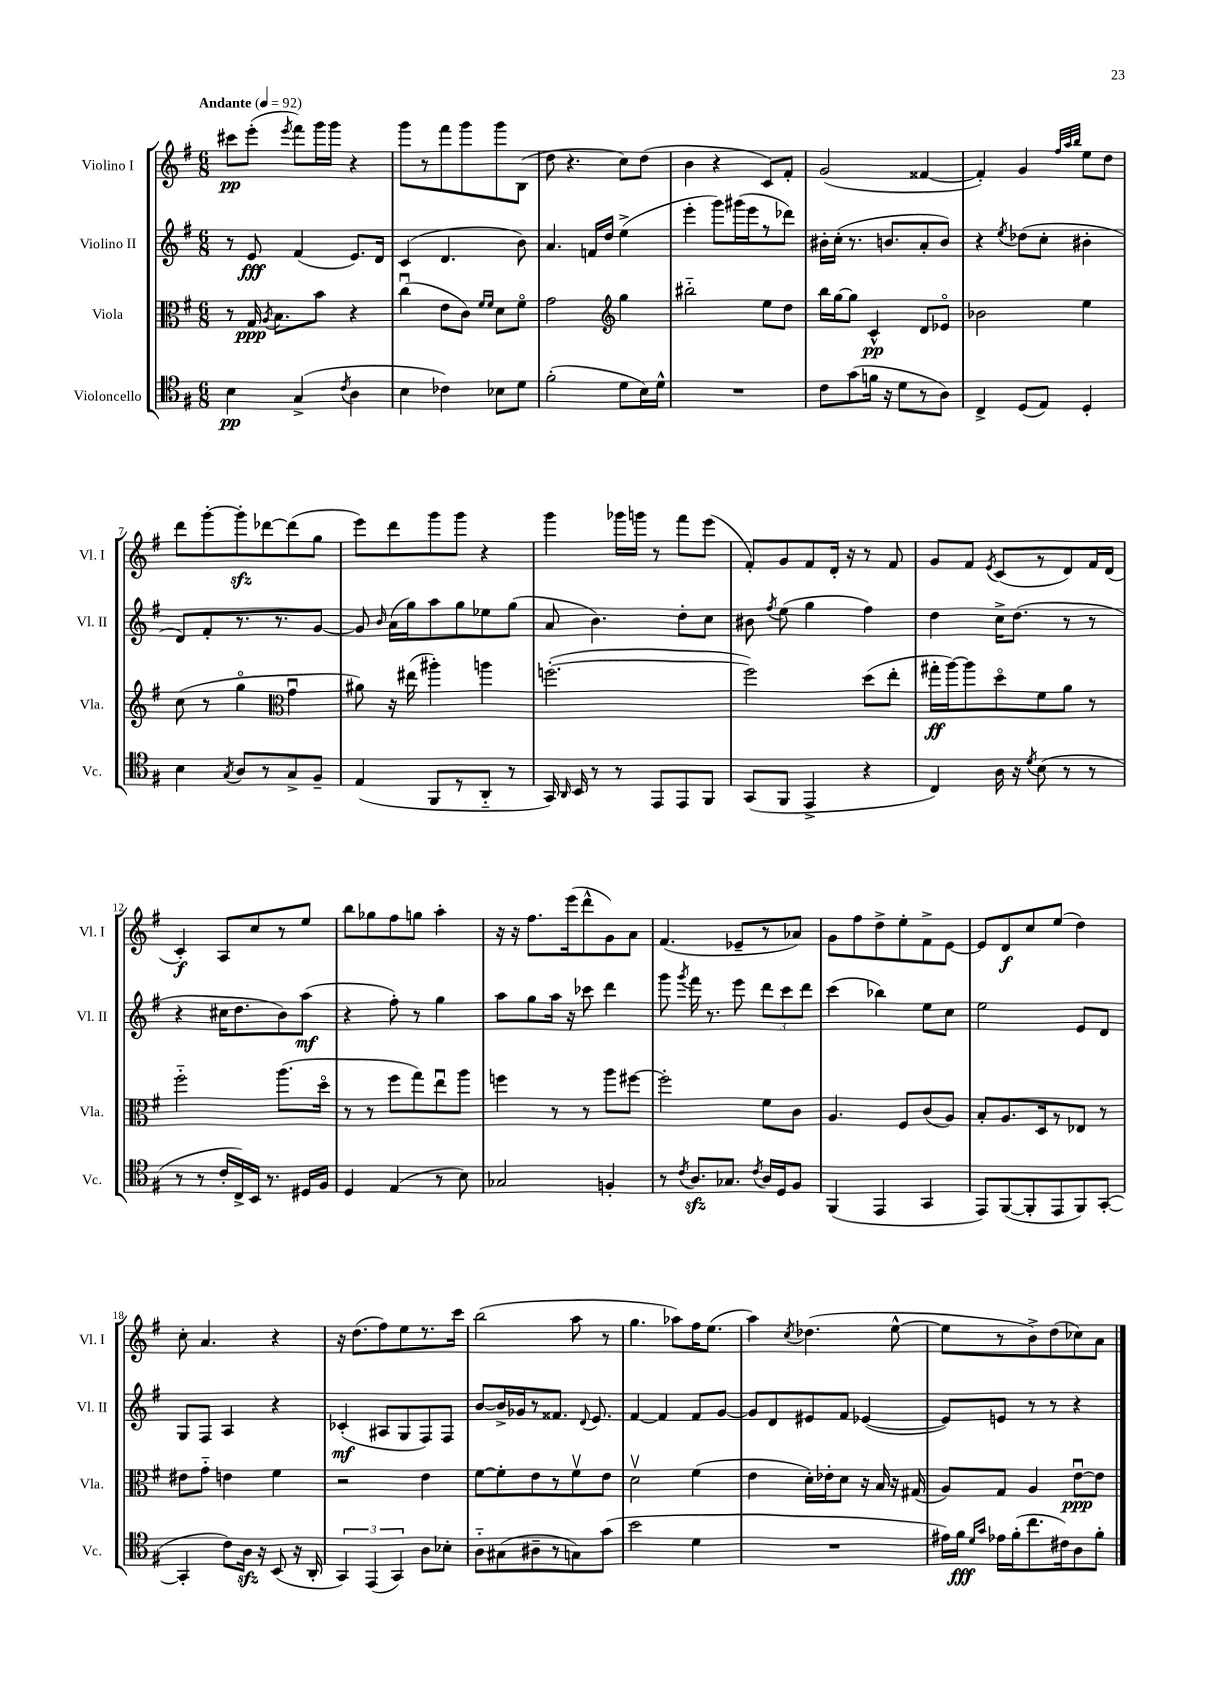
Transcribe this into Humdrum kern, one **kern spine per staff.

**kern	**dynam	**kern	**dynam	**kern	**dynam	**kern	**dynam
*part4	*part4	*part3	*part3	*part2	*part2	*part1	*part1
*staff4	*staff4	*staff3	*staff3	*staff2	*staff2	*staff1	*staff1
*I"Violoncello	*	*I"Viola	*	*I"Violino II	*	*I"Violino I	*
*I'Vc.	*	*I'Vla.	*	*I'Vl. II	*	*I'Vl. I	*
*clefC4	*	*clefC3	*	*clefG2	*	*clefG2	*
*k[f#]	*	*k[f#]	*	*k[f#]	*	*k[f#]	*
*M6/8	*	*M6/8	*	*M6/8	*	*M6/8	*
*MM92	*	*MM92	*	*MM92	*	*MM92	*
=1	=1	=1	=1	=1	=1	=1	=1
!	!	!	!	!	!	!LO:TX:a:B:t=Andante	!
4B\	pp	8r	.	8r	.	8ccc#X\L	pp
.	.	16G/	ppp	8e/	fff	(8eee'\J	.
.	.	8qA/	.	.	.	.	.
.	.	8.B\L	.	.	.	.	.
.	.	.	.	.	.	8qeee/	.
(4G^/	.	.	.	(4f#/	.	8fff#\L)	.
.	.	8b\J	.	.	.	16ggg\L	.
.	.	.	.	.	.	16ggg\JJ	.
8qc/	.	.	.	.	.	.	.
4A\	.	4r	.	8.e/L)	.	4r	.
.	.	.	.	16d/Jk	.	.	.
=2	=2	=2	=2	=2	=2	=2	=2
4B\	.	(4ccu\	.	(4c/	.	8ggg\L	.
.	.	.	.	.	.	8r	.
4c-X\)	.	8e\L	.	4.d/	.	8fff#\	.
.	.	8c\J)	.	.	.	8ggg\	.
.	.	16qqf#/LL	.	.	.	.	.
.	.	16qqf#/JJ	.	.	.	.	.
8B-X\L	.	8d\L	.	.	.	8ggg\	.
8d\J	.	8f#\J	.	8b\)	.	(8B\J	.
=3	=3	=3	=3	=3	=3	=3	=3
(2f#'\	.	2g\	.	4.a/	.	8dd\	.
.	.	.	.	.	.	4.r	.
.	.	.	.	16fn/LL	.	.	.
.	.	.	.	16dd/JJ	.	.	.
*	*	*clefG2	*	*	*	*	*
8d\L	.	4gg\	.	(4ee^\	.	8cc\L)	.
16B\L)	.	.	.	.	.	(8dd\J	.
16d^^\JJ	.	.	.	.	.	.	.
=4	=4	=4	=4	=4	=4	=4	=4
2.r	.	2bb#X\	.	4eee'\	.	4b\	.
.	.	.	.	8ggg\L)	.	4r	.
.	.	.	.	(16ggg#X\L	.	.	.
.	.	.	.	16eee\J	.	.	.
.	.	8ee\L	.	8r	.	8c/L)	.
.	.	8dd\J	.	8ddd-X\J)	.	8f#'/J	.
=5	=5	=5	=5	=5	=5	=5	=5
8c\L	.	16bb\LL	.	16b#X'\LL	.	(2g/	.
.	.	[16gg\J	.	(16cc'\JJ	.	.	.
(8g\	.	8gg\J]	.	8.r	.	.	.
16fn\Jk	.	4c^^/	pp	.	.	.	.
16r	.	.	.	8.bn/L	.	.	.
8d\L	.	.	.	.	.	.	.
8r	.	8d/L	.	8a'/	.	[4f##X/	.
8A\J)	.	8e-X/J	.	8b/J)	.	.	.
=6	=6	=6	=6	=6	=6	=6	=6
4C^/	.	2b-X\	.	4r	.	4f##'/])	.
.	.	.	.	8qee/	.	.	.
(8D/L	.	.	.	(8dd-X\L	.	4g/	.
8E/J)	.	.	.	8cc'\J	.	.	.
.	.	.	.	.	.	32qqff#/LLL	.
.	.	.	.	.	.	32qqaa/	.
.	.	.	.	.	.	32qqbb/JJJ	.
4D'/	.	4ee\	.	4b#X'\	.	8ee\L	.
.	.	.	.	.	.	8dd\J	.
!!LO:LB:g=z
=7	=7	=7	=7	=7	=7	=7	=7
4B\	.	(8cc\	.	8d/L)	.	8ddd\L	.
.	.	8r	.	8f#'/	.	[8ggg'\	.
8qG/	.	.	.	.	.	.	.
8A/L	.	4gg\	.	8.r	.	8gggzz'\]	.
8r	.	.	.	.	.	[8ddd-X\	.
.	.	.	.	8.r	.	.	.
*	*	*clefC3	*	*	*	*	*
8G^/	.	4gu\	.	.	.	(8ddd-\]	.
8F#~/J	.	.	.	[8g/J	.	8gg\J	.
=8	=8	=8	=8	=8	=8	=8	=8
(4E/	.	8a#X\)	.	8g/]	.	8eee\L)	.
.	.	.	.	16qqb/	.	.	.
.	.	16r	.	(16a\LL	.	8ddd\	.
.	.	(16ee#X\	.	16gg\J)	.	.	.
8FF#/L	.	4aa#X'\)	.	8aa\	.	8ggg\	.
8r	.	.	.	8gg\	.	8ggg\J	.
8AA/J	.	4aan\	.	8ee-X\	.	4r	.
8r	.	.	.	(8gg\J	.	.	.
=9	=9	=9	=9	=9	=9	=9	=9
16GG/)	.	([2.ffn'\	.	8a/	.	4ggg\	.
16qqAA/	.	.	.	.	.	.	.
16BB/	.	.	.	.	.	.	.
8r	.	.	.	4.b\)	.	.	.
8r	.	.	.	.	.	16ggg-X\LL	.
.	.	.	.	.	.	16gggn\JJ	.
8EE/L	.	.	.	.	.	8r	.
8EE/	.	.	.	8dd'\L	.	8fff#\L	.
8FF#/J	.	.	.	8cc\J	.	(8eee\J	.
=10	=10	=10	=10	=10	=10	=10	=10
(8GG/L	.	2ff\])	.	8b#X\	.	8f#'/L)	.
.	.	.	.	8qff#/	.	.	.
8FF#/J	.	.	.	(8ee\	.	8g/	.
4EE^/	.	.	.	4gg\	.	8f#/	.
.	.	.	.	.	.	16d'/Jk	.
.	.	.	.	.	.	16r	.
4r	.	(8dd\L	.	4ff#\)	.	8r	.
.	.	8ee'\J	.	.	.	8f#/	.
=11	=11	=11	=11	=11	=11	=11	=11
4C/)	.	16gg#X'\LL	ff	4dd\	.	8g/L	.
.	.	[16aa\J)	.	.	.	.	.
.	.	8aa\]	.	.	.	8f#/J	.
.	.	.	.	.	.	8qe/	.
16A\	.	8dd\	.	16cc^\KL	.	(8c/L	.
16r	.	.	.	(8.dd\J	.	.	.
8qd/	.	.	.	.	.	.	.
(8B\	.	8f#\	.	.	.	8r	.
8r	.	8a\J	.	8r	.	8d/)	.
8r	.	8r	.	8r	.	16f#/L	.
.	.	.	.	.	.	(16d/JJ	.
!!LO:LB:g=z
=12	=12	=12	=12	=12	=12	=12	=12
8r	.	2ff#\	.	4r	.	4c'/)	f
8r	.	.	.	.	.	.	.
16c'/LL	.	.	.	16cc#X\KL	.	8A/L	.
16C^/)	.	.	.	8.dd\	.	.	.
16BB/JJ	.	.	.	.	.	8cc/	.
8.r	.	.	.	.	.	.	.
.	.	(8.aa\L	.	8b\)	.	8r	.
16D#X/LL	.	.	.	(8aa\J	mf	8ee/J	.
16F#/JJ	.	16dd\Jk	.	.	.	.	.
=13	=13	=13	=13	=13	=13	=13	=13
4D/	.	8r	.	4r	.	8bb\L	.
.	.	8r	.	.	.	8gg-X\	.
(4E/	.	8ff#\L	.	8ff#'\)	.	8ff#\	.
.	.	8gg\)	.	8r	.	8ggn\J	.
8r	.	8eeu\	.	4gg\	.	4aa'\	.
8B\)	.	8aa\J	.	.	.	.	.
=14	=14	=14	=14	=14	=14	=14	=14
2G-X/	.	4ffn\	.	8aa\L	.	16r	.
.	.	.	.	.	.	16r	.
.	.	.	.	8gg\	.	8.ff#\L	.
.	.	8r	.	16aa\Jk	.	.	.
.	.	.	.	16r	.	(16eee\k	.
.	.	8r	.	8ccc-X\	.	8ddd^^\	.
4Fn'/	.	8aa\L	.	4ddd\	.	8g\)	.
.	.	[8ff#X\J	.	.	.	8a\J	.
=15	=15	=15	=15	=15	=15	=15	=15
8r	.	2ff#'\]	.	8ggg\	.	(4.f#/	.
8qc/	.	.	.	8qggg/	.	.	.
8.Azz/L	.	.	.	16fff#\	.	.	.
.	.	.	.	8.r	.	.	.
8.G-X/J	.	.	.	.	.	.	.
.	.	.	.	8eee\	.	8e-X~/L	.
8qc/	.	.	.	.	.	.	.
16A/LL	.	8f#\L	.	12ddd\L	.	8r	.
16D/J	.	.	.	.	.	.	.
.	.	.	.	12ccc\	.	.	.
8F#/J	.	8c\J	.	.	.	8a-X/J)	.
.	.	.	.	12ddd\J	.	.	.
=16	=16	=16	=16	=16	=16	=16	=16
(4FF#/	.	4.A/	.	(4ccc\	.	8g\L	.
.	.	.	.	.	.	8ff#\	.
4EE/	.	.	.	4bb-X\)	.	8dd^\	.
.	.	8F#/L	.	.	.	8ee'\	.
4GG/	.	(8c/	.	8ee\L	.	8f#^\	.
.	.	8A/J)	.	8cc\J	.	[8e\J	.
=17	=17	=17	=17	=17	=17	=17	=17
8EE/L)	.	8B'/L	.	2ee\	.	8e/L]	.
([8FF#/	.	8.A/	.	.	.	8d/	f
8FF#'/]	.	.	.	.	.	8cc/	.
.	.	16D/k	.	.	.	.	.
8EE/	.	8r	.	.	.	(8ee/J	.
8FF#/)	.	8E-X/J	.	8e/L	.	4dd\)	.
([8GG'/J	.	8r	.	8d/J	.	.	.
!!LO:LB:g=z
=18	=18	=18	=18	=18	=18	=18	=18
4GG'/]	.	8e#X\L	.	8G/L	.	8cc'\	.
.	.	8g\J	.	8F#/J	.	4.a/	.
8c\L)	.	4en\	.	4A/	.	.	.
16Azz\Jk	.	.	.	.	.	.	.
16r	.	.	.	.	.	.	.
(8BB/	.	4f#\	.	4r	.	4r	.
16r	.	.	.	.	.	.	.
16AA'/	.	.	.	.	.	.	.
=19	=19	=19	=19	=19	=19	=19	=19
6GG/)	.	2r	.	(4c-X'/	mf	16r	.
.	.	.	.	.	.	(8.dd\L	.
(6EE/	.	.	.	.	.	.	.
.	.	.	.	8A#X/L	.	8ff#\)	.
6GG/)	.	.	.	.	.	.	.
.	.	.	.	8G/	.	8ee\	.
8A\L	.	4e\	.	8F#/)	.	8.r	.
8B-X'\J	.	.	.	8F#/J	.	.	.
.	.	.	.	.	.	16ccc\Jk	.
=20	=20	=20	=20	=20	=20	=20	=20
8A\L	.	[8f#\L	.	[8b/L	.	(2bb\	.
(8G#X\	.	8f#'\]	.	16b^/L]	.	.	.
.	.	.	.	16g-X/J	.	.	.
8A#X~\	.	8e\	.	8r	.	.	.
8r	.	8r	.	8.f##X/J	.	.	.
8Gn\)	.	8f#v\	.	.	.	8aa\	.
.	.	.	.	8qqd/	.	.	.
.	.	.	.	8.e/	.	.	.
(8g\J	.	8e\J	.	.	.	8r	.
=21	=21	=21	=21	=21	=21	=21	=21
2b\	.	2dv\	.	[4f#/	.	4.gg\	.
.	.	.	.	4f#/]	.	.	.
.	.	.	.	.	.	8aa-X\L)	.
4d\	.	(4f#\	.	8f#/L	.	16ff#\K	.
.	.	.	.	.	.	(8.ee\J	.
.	.	.	.	[8g/J	.	.	.
=22	=22	=22	=22	=22	=22	=22	=22
2.r	.	4e\	.	8g/L]	.	4aa\)	.
.	.	.	.	8d/	.	.	.
.	.	.	.	.	.	8qcc/	.
.	.	16d'\LL)	.	8e#X/	.	(4.dd-X\	.
.	.	16e-X'\J	.	.	.	.	.
.	.	8d\J	.	8f#/J	.	.	.
.	.	16r	.	([4e-X/	.	.	.
.	.	16B/	.	.	.	.	.
.	.	16r	.	.	.	[8ee^^\	.
.	.	(16G#X/	.	.	.	.	.
=23	=23	=23	=23	=23	=23	=23	=23
16e#X\LL)	.	8A/L)	.	8e-/L])	.	8ee\L]	.
16f#\JJ	fff	.	.	.	.	.	.
16qqd/LL	.	.	.	.	.	.	.
16qqg/JJ	.	.	.	.	.	.	.
16e-X\LL	.	8G/J	.	8en/J	.	8r	.
(16f#'\J	.	.	.	.	.	.	.
8.cc\	.	4A/	.	8r	.	8b^\)	.
.	.	.	.	8r	.	(8dd\	.
16c#X\k)	.	.	.	.	.	.	.
8A\	.	[8eu\L	ppp	4r	.	8cc-X\)	.
8f#'\J	.	8e\J]	.	.	.	8a\J	.
==	==	==	==	==	==	==	==
*-	*-	*-	*-	*-	*-	*-	*-
